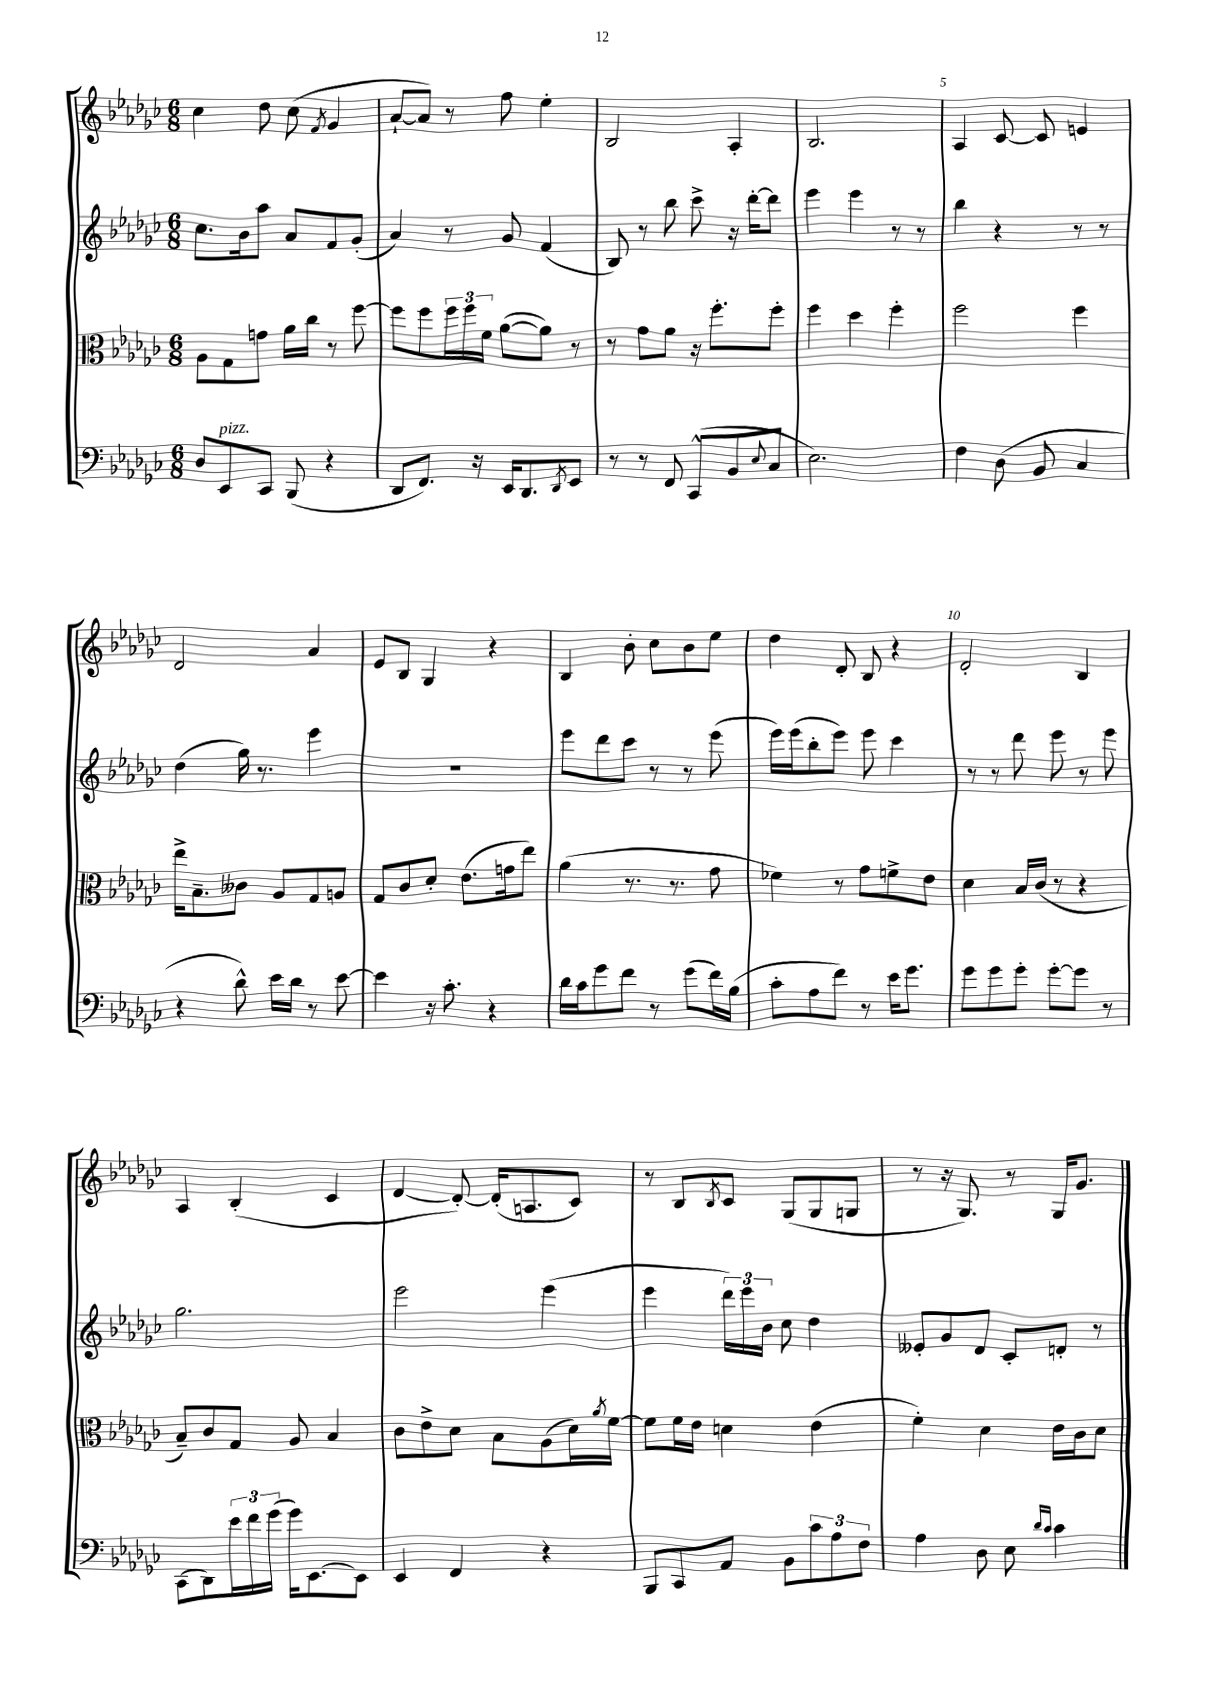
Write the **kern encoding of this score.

**kern	**kern	**kern	**kern
*staff4	*staff3	*staff2	*staff1
*clefF4	*clefC3	*clefG2	*clefG2
*k[b-e-a-d-g-c-]	*k[b-e-a-d-g-c-]	*k[b-e-a-d-g-c-]	*k[b-e-a-d-g-c-]
*M6/8	*M6/8	*M6/8	*M6/8
8D-	8A-	8.cc-	4cc-
8EE-	8G-	.	.
.	.	16b-	.
8CC-	8g	8aa-	8dd-
(8BBB-	16a-	8a-	(8cc-
.	16cc-	.	.
.	.	.	8qf
4r	8r	8f	4g-
.	[8ff	(8g-'	.
=	=	=	=
8DD-	8ff]	4a-)	[8a-`
8.FF)	8ff	.	8a-])
.	24ff	8r	8r
.	24ff	.	.
16r	.	.	.
.	24f	.	.
16EE-	([8a-	8g-	8ff
8.DD-	.	.	.
.	8a-])	(4f	4ee-'
8qDD-	.	.	.
8EE-	8r	.	.
=	=	=	=
8r	8r	8B-)	2B-
8r	8g-	8r	.
8FF	8a-	8bb-	.
(8CC-^^	16r	8ccc-^	.
.	8.ff'	.	.
8BB-	.	16r	4A-'
.	.	[16ddd-'	.
8qqE-	.	.	.
8C-	8ff'	8ddd-]	.
=	=	=	=
2.E-)	4ff	4eee-	2.B-
.	4dd-	4eee-	.
.	4ff'	8r	.
.	.	8r	.
=	=	=	=
4F	2ff	4bb-	4A-
(8D-	.	4r	[8c-
8BB-	.	.	8c-]
4C-	4ff	8r	4e
.	.	8r	.
=	=	=	=
4r	16ee-^	(4dd-	2d-
.	8.B-~	.	.
8d-^^)	8c--	16gg-)	.
.	.	8.r	.
16e-	8A-	.	.
16d-	.	.	.
8r	8G-	4eee-	4a-
[8e-	8A	.	.
=	=	=	=
4e-]	8G-	2.r	8e-
.	8c-	.	8B-
16r	8d-'	.	4G-
8.c-'	.	.	.
.	(8.e-	.	.
4r	.	.	4r
.	16g	.	.
.	8ee-)	.	.
=	=	=	=
16d-	(4a-	8eee-	4B-
16c-	.	.	.
8g-	.	8ddd-	.
8f	8.r	8ccc-	8b-'
8r	.	8r	8cc-
.	8.r	.	.
(8g-	.	8r	8b-
16f)	8g-	(8eee-	8ee-
(16B-	.	.	.
=	=	=	=
8c-'	4f-)	16eee-)	4dd-
.	.	(16eee-	.
8A-	.	8bb-'	.
8f)	8r	8eee-)	8d-'
8r	8g-	8eee-	8B-
16e-	8f^	4ccc-	4r
8.g-	.	.	.
.	8e-	.	.
=	=	=	=
8g-	4d-	8r	2d-'
8g-	.	8r	.
8g-'	16B-	8ddd-	.
.	(16c-	.	.
[8g-'	8r	8eee-	.
8g-]	4r	8r	4B-
8r	.	8eee-	.
=	=	=	=
(8CC-	8B-~)	2.gg-	4A-
8DD-)	8c-	.	.
24e-	8G-	.	(4B-'
24f	.	.	.
(24g-	.	.	.
16g-)	8A-	.	.
[8.EE-	.	.	.
.	4B-	.	4c-
8EE-]	.	.	.
=	=	=	=
4EE-	8c-	2eee-	[4d-
.	8e-^	.	.
4FF	8d-	.	8d-'_)
.	8B-	.	(16d-']
.	.	.	8.A
4r	(8A-	(4eee-	.
.	16d-)	.	8c-)
.	8qa-	.	.
.	[16f	.	.
=	=	=	=
8BBB-	8f]	4eee-	8r
8CC-	16f	.	8B-
.	16e-	.	.
.	.	.	8qB-
8AA-	4d	24ddd-)	8c-
.	.	24eee-	.
.	.	24b-	.
8BB-	.	8cc-	(8G-
12c-	(4e-	4dd-	8G-
12A-	.	.	.
.	.	.	8G
12F	.	.	.
=	=	=	=
4A-	4f')	8e--'	8r
.	.	8g-	16r
.	.	.	8.G-)
8D-	4d-	8d-	.
8E-	.	8c-'	8r
16qqd-	.	.	.
16qqc-	.	.	.
4c-	16e-	8d'	16G-
.	16c-	.	8.g-
.	8d-	8r	.
==	==	==	==
*-	*-	*-	*-
